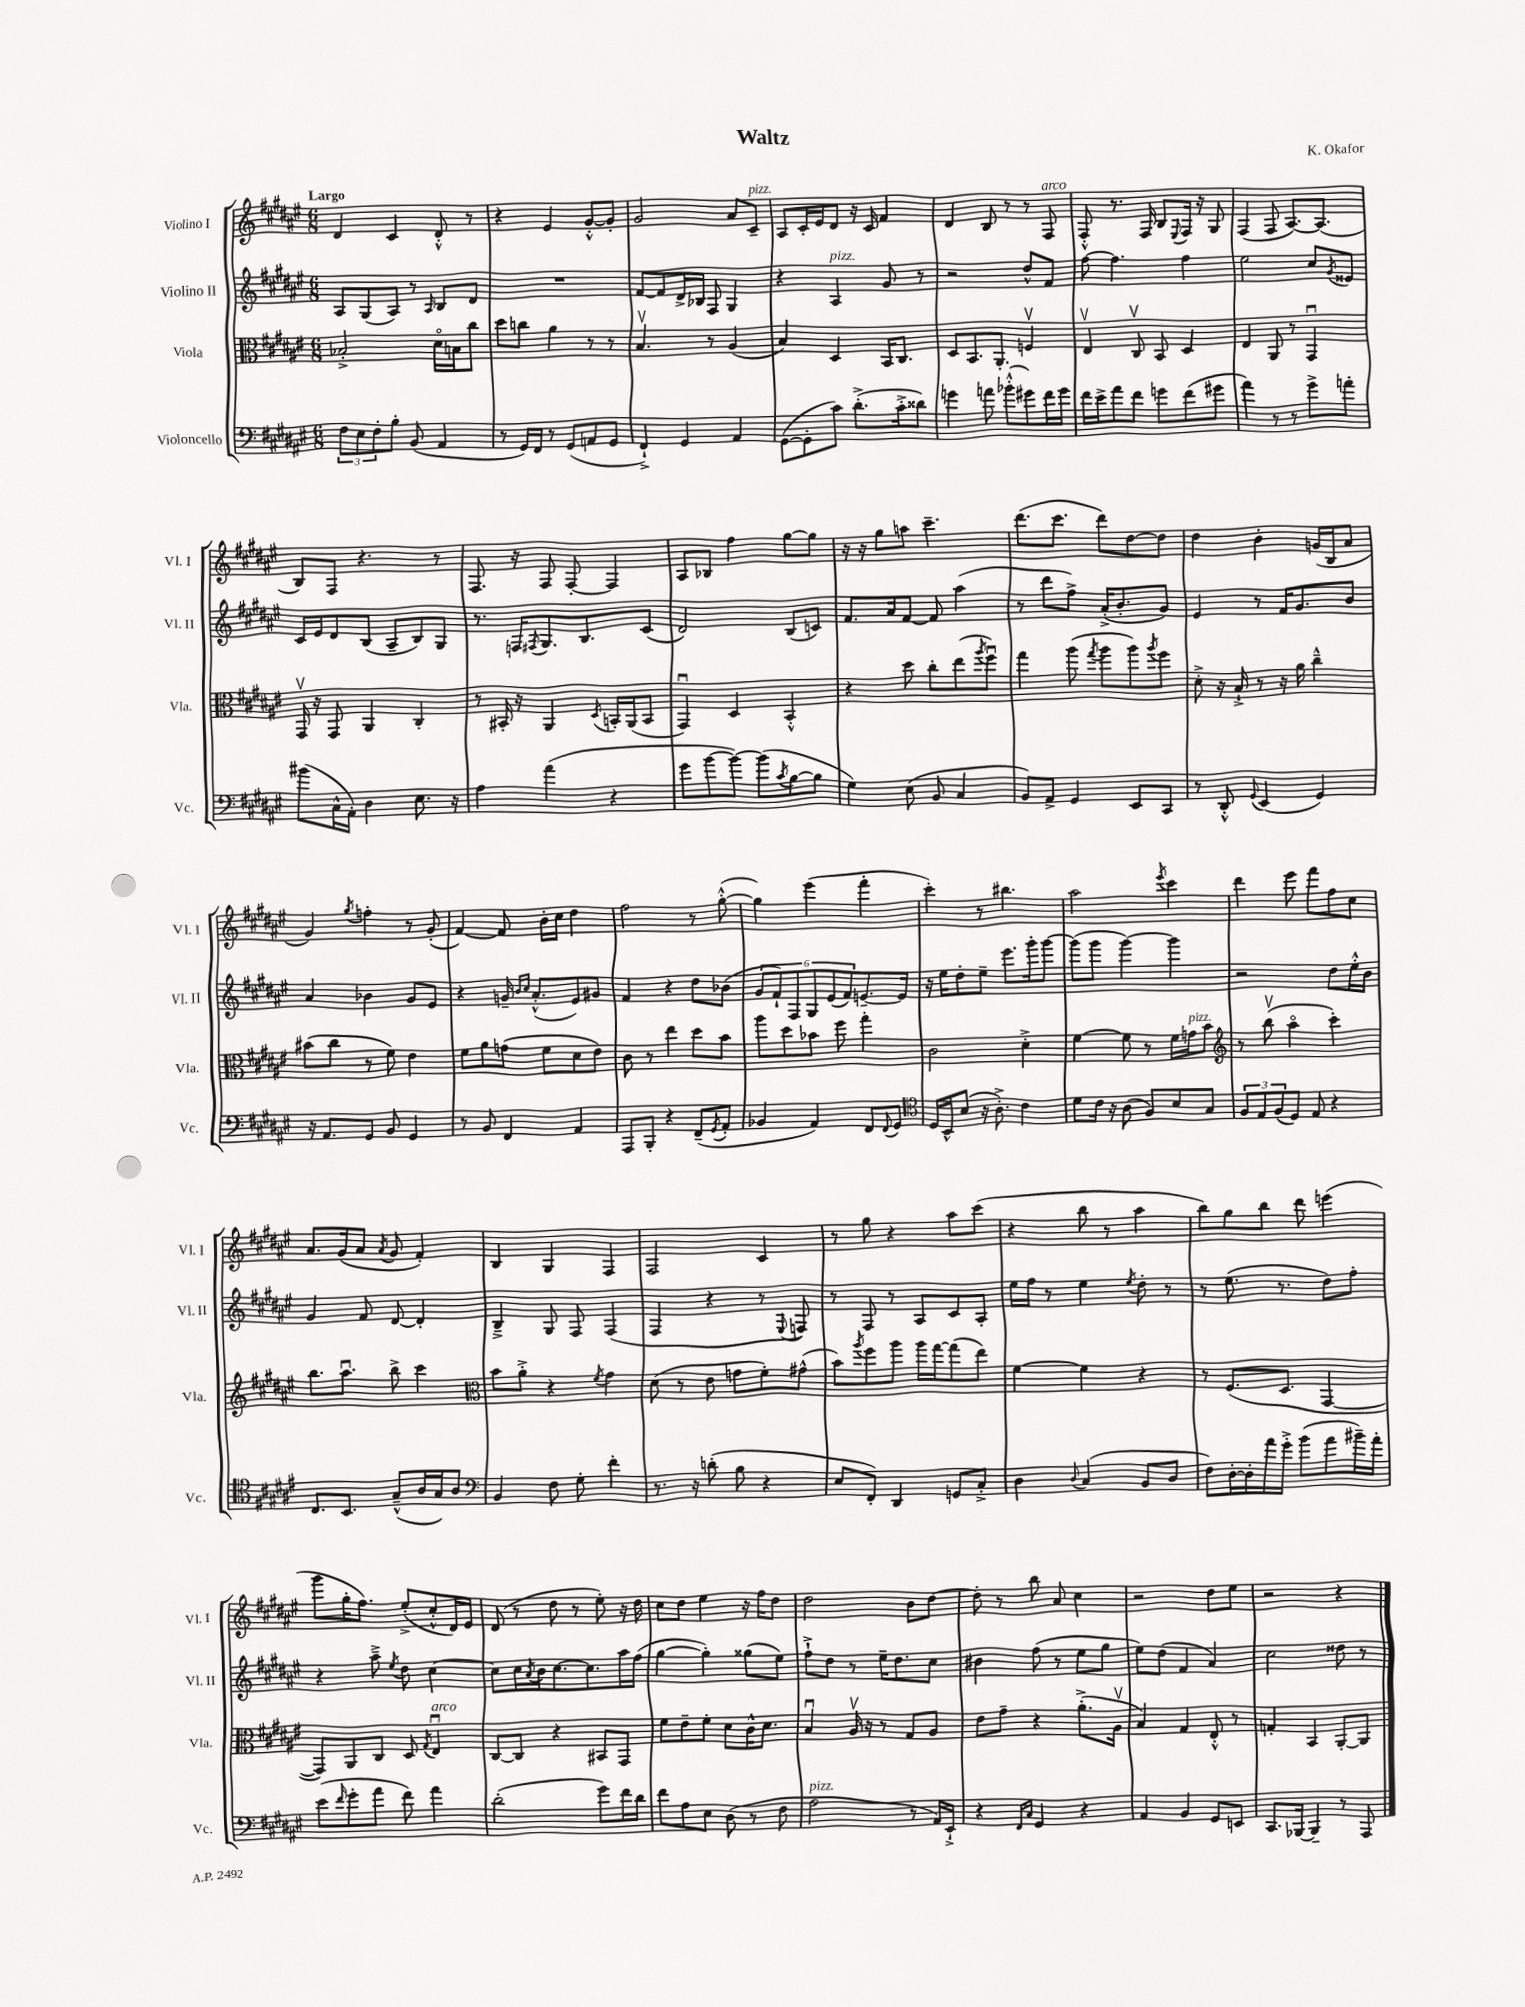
\header { title = "Waltz" composer = "K. Okafor" }
<<
\new StaffGroup <<
\new Staff = "s0" \with { instrumentName = "Violino I" shortInstrumentName = "Vl. I" } {
    \clef treble \key fis \major \numericTimeSignature \time 6/8 \tempo "Largo"
    dis'4 cis'4 dis'8-.-^ r8 |
    r4 eis'4 gis'8~-.-^ gis'8-. |
    gis'2 ais'8 cis'8--^\markup { \italic "pizz." } |
    ais8 cis'16-. eis'16 dis'8 r16 cis'16 fis'4 |
    dis'4 b8 r8 r8 fis8^\markup { \italic "arco" } |
    fis8-.-^ r8. fis16 b8 \appoggiatura { eis8 } fis16 r16 gis8 |
    fis4( fis8 ais8.~) ais8.( |
    b8) fis8 r4. r8 |
    fis8. r16 fis8 fis8~-. fis4 |
    ais8 bes8 fis''4 gis''8~ gis''8 |
    r16 r16 gis''8 a''8 cis'''4.-- |
    dis'''8.( cis'''8. dis'''8) dis''8~ dis''8 |
    dis''4 b'4-. g'16( b16 ais'8 |
    gis'4) \acciaccatura { gis''8 } f''4-. r8 gis'8-.( |
    fis'4~) fis'8 b'16-. cis''16 dis''4 |
    fis''2 r8 gis''8~-.-^( |
    gis''4) eis'''4( fis'''4-. |
    cis'''4-.) r8 bis''4. |
    ais''2 \acciaccatura { eis'''8 } cis'''4 |
    dis'''4 eis'''8 fis'''8 fis''8 cis''8 |
    ais'8. gis'16( ais'8 \acciaccatura { ais'8 } gis'8 fis'4-.) |
    b4 gis4 fis4 |
    fis2 cis'4 |
    r8 gis''8 r4 ais''8 cis'''8( |
    r4 b''8 r8 ais''4 |
    b''8) gis''8 b''8 dis'''8 e'''4( |
    gis'''8 gis''16-. fis''8.) eis''8-.->( cis''8-.-^ dis'16) eis'16 |
    dis'8( r8 dis''8 r8 eis''8-.) r16 dis''16 |
    cis''8 dis''8 eis''4 r16 fis''16 dis''8 |
    dis''2 b'8 dis''8~ |
    dis''8-. r8 b''8 ais'8 cis''4 |
    r2 dis''8 eis''8 |
    r2 r4 \bar "|." |
}
\new Staff = "s1" \with { instrumentName = "Violino II" shortInstrumentName = "Vl. II" } {
    \clef treble \key fis \major \numericTimeSignature \time 6/8
    ais8 gis8( ais8) r8 \grace { ais16 } b8 dis'8 |
    R2. |
    fis'8~ fis'8 dis'16-> bes16 fis8 gis4 |
    r4 ais4^\markup { \italic "pizz." } gis'8 r8 |
    r2 dis''8-^ fis'8 |
    fis''8~ fis''4. fis''4 |
    eis''2 cis''8 \acciaccatura { gis'8 } eisis'8 |
    cis'16 eis'16 dis'8 b8( ais8-- b8) gis8 |
    r8. f16 \acciaccatura { fis8 } gis8. b8. cis'8( |
    dis'2) b8( c'8) |
    fis'8. ais'16 fis'8~ fis'8 ais''4( |
    r8 dis'''8 fis''8->) ais'16-.->( b'8.-. gis'8) |
    eis'4 r8 fis'16 gis'8. b'8 |
    ais'4 bes'4 gis'8 eis'8 |
    r4 g'16-- \grace { b'16 cis''16 } ais'8.-.-^( eis'8) gis'8 |
    fis'4 r4 dis''8 bes'8( |
    \tuplet 6/4 { gis'8 fis'8-!) fis8 gis8 eis'8( fis'8) } e'8.~-- e'16 |
    r16 eis''16 dis''8-. eis''8-- eis'''8. gis'''16-. gis'''8~ |
    gis'''8( gis'''8 gis'''4~) gis'''4 |
    r2 dis''8 eis''16-.-^ b'16 |
    gis'4 fis'8 dis'8~ dis'4-. |
    b4---> gis8 fis8 fis4( |
    fis4 r4 r8 \appoggiatura { eis8 } f8) |
    r8 fis8 r8 ais8 cis'8 ais8-. |
    eis''16 fis''16 r8 eis''4 \acciaccatura { eis''8 } dis''8-. r8 |
    r8 eis''8.( r8. dis''8) fis''8-. |
    r4 ais''8---> \acciaccatura { eis''8 } dis''8 cis''4~ |
    cis''8 cis''16 \acciaccatura { ais'8 } b'16 cis''8.~ cis''8. ais''16 fis''16( |
    gis''4~ gis''4-.) gisis''8( eis''8) |
    fis''8-!-> dis''8 r8 eis''16-- dis''8. cis''8 |
    bis'4 fis''8( r8 eis''8 gis''8 |
    eis''8) dis''8( fis'4 ais'4) |
    cis''2 disis''8 r8 \bar "|." |
}
\new Staff = "s2" \with { instrumentName = "Viola" shortInstrumentName = "Vla." } {
    \clef alto \key fis \major \numericTimeSignature \time 6/8
    bes2-.-> dis'16\flageolet b16 cis''8 |
    dis''8 c''8 ais'4 r8 r8 |
    b4.\upbow r8 ais4( |
    b4) dis4 b,16 cis8. |
    dis8 b,8. ais,8.-. f4\upbow |
    eis4\upbow cis8\upbow b,8 dis4 |
    eis4 ais,8 r8 gis,4\downbow |
    gis,16\upbow r16 gis,8 ais,4 cis4-. |
    r8 bis,16-. r16 ais,4 \acciaccatura { dis8 } b,16-. ais,16( b,8 |
    gis,4\downbow) dis4 b,4-.-^ |
    r4 dis''8 cis''8-. eis''8( \acciaccatura { ais''8 } fis''8\downbow) |
    gis''4 ais''8( \acciaccatura { gis''8 } ais''8 ais''8) \acciaccatura { ais''8 } fis''8 |
    dis'8-.-> r16 b16-!-> r8 r16 ais'16 cis''4---^ |
    bis'8( cis''8 r8 fis'8) eis'4 |
    fis'8 ais'8 g'8( fis'8 dis'8 eis'8) |
    cis'8 r8 eis''4 dis''8 b'8 |
    ais''8 dis''8 bes'8 fis''8 gis''4-. |
    cis'2 dis'4-.-> |
    fis'4~ fis'8 r8 fis'16 g'16^\markup { \italic "pizz." } b'8 |
    \clef treble r8 b''8\upbow( ais''4\flageolet cis'''4-.) |
    b''8. ais''8.\downbow b''8-> cis'''4 |
    \clef alto b'8 ais'8-.-> r4 \acciaccatura { fis'8 } gis'4 |
    dis'8( r8 eis'8 g'8 fis'8-.) gis'8-^( |
    b'8) \acciaccatura { ais''8 } fis''8 ais''8 ais''16 gis''16~ gis''8( eis''8) |
    fis'4~ fis'4 r4 |
    r8 fis8.( dis8. gis,4~ |
    gis,8) ais,8 cis8 dis8 \acciaccatura { gis8 } eis4\downbow^\markup { \italic "arco" } |
    cis8~ cis8 r4 bis,8 gis,8 |
    fis'8 eis'8-- fis'8-. dis'8 cis'16-^ dis'8. |
    b4\downbow ais16\upbow r16 r8 gis8 ais8 |
    eis'8 gis'8-- r4 ais'8.-.->( ais16\upbow |
    b4) gis4 eis8-.-^ r8 |
    g4-. b,4 ais,8~-. ais,8 \bar "|." |
}
\new Staff = "s3" \with { instrumentName = "Violoncello" shortInstrumentName = "Vc." } {
    \clef bass \key fis \major \numericTimeSignature \time 6/8
    \tuplet 3/2 { fis8 eis8 fis8-. } b8-. b,8( ais,4 |
    r8 gis,16) fis,16 r8 gis,8( a,8 gis,8 |
    fis,4-!->) gis,4 ais,4 |
    gis,8~( gis,8-. cis'8) dis'8.-.->( cis'16-.-> disis'8) |
    g'4 a'8 bes'8-.-^( gis'8) fis'16 gis'16 |
    fis'16 eis'16-> ais'8 fis'8 g'8 fis'8( gis'8 |
    ais'4) r8 r8 gis'8-> a'8-. |
    bis'8( cis16-^ ais,16-.) dis4 eis8. r16 |
    ais4 ais'4( r4 |
    gis'8 b'8~ b'8~) b'8( \acciaccatura { cis'8 } b8~ b8 |
    gis4) eis8( b,8 cis4 |
    b,8) ais,8-> gis,4 eis,8 cis,8 |
    r8 dis,8-.-^ \appoggiatura { gis,8 } eis,4( gis,4) |
    r16 ais,8. gis,8 b,8 gis,4 |
    r8 b,8 fis,4 ais,4 |
    ais,,8 b,,8-. r4 fis,8--( \acciaccatura { gis,8 } ais,8-. |
    bes,4 ais,4) fis,8 \appoggiatura { fis,8 } gis,8 |
    \clef tenor dis16 b,16-^ b8( r16 ais8.-.->) cis'4 |
    dis'8 cis'16 r16 ais8( fis8) b8 gis8 |
    \tuplet 3/2 { fis8 eis8 fis8( } dis8) eis8 r4 |
    cis8. b,8. gis8---^( ais16 gis16) ais8 |
    \clef bass b,4 fis8 gis8-. fis'4-. |
    r8. r16 d'8-.( b8 r4 |
    eis8 fis,8-.) dis,4 g,8 cis8-.-> |
    dis4 \appoggiatura { dis8 } cis4( b,8 dis8 |
    fis8) dis16~-. dis16-. ais'16 gis'16-.-> b'8( ais'8 bis'16--) ais'16-. |
    eis'8( \grace { fis'16 } gis'8-. ais'8 fis'8) ais'4 |
    dis'2-.( gis'8) fis'16 dis'16 |
    fis'8 ais8 eis8 dis8( r8 fis8 |
    ais2^\markup { \italic "pizz." } r8 ais,16) eis,16-!-> |
    r4 \grace { fis,16 cis16 } gis,4 r4 |
    ais,4 b,4 gis,8 e,8 |
    cis,8. bes,,16~ bes,,4-- r8 ais,,8 \bar "|." |
}
>>
>>
\layout { \context { \Score \remove "Bar_number_engraver" } }
